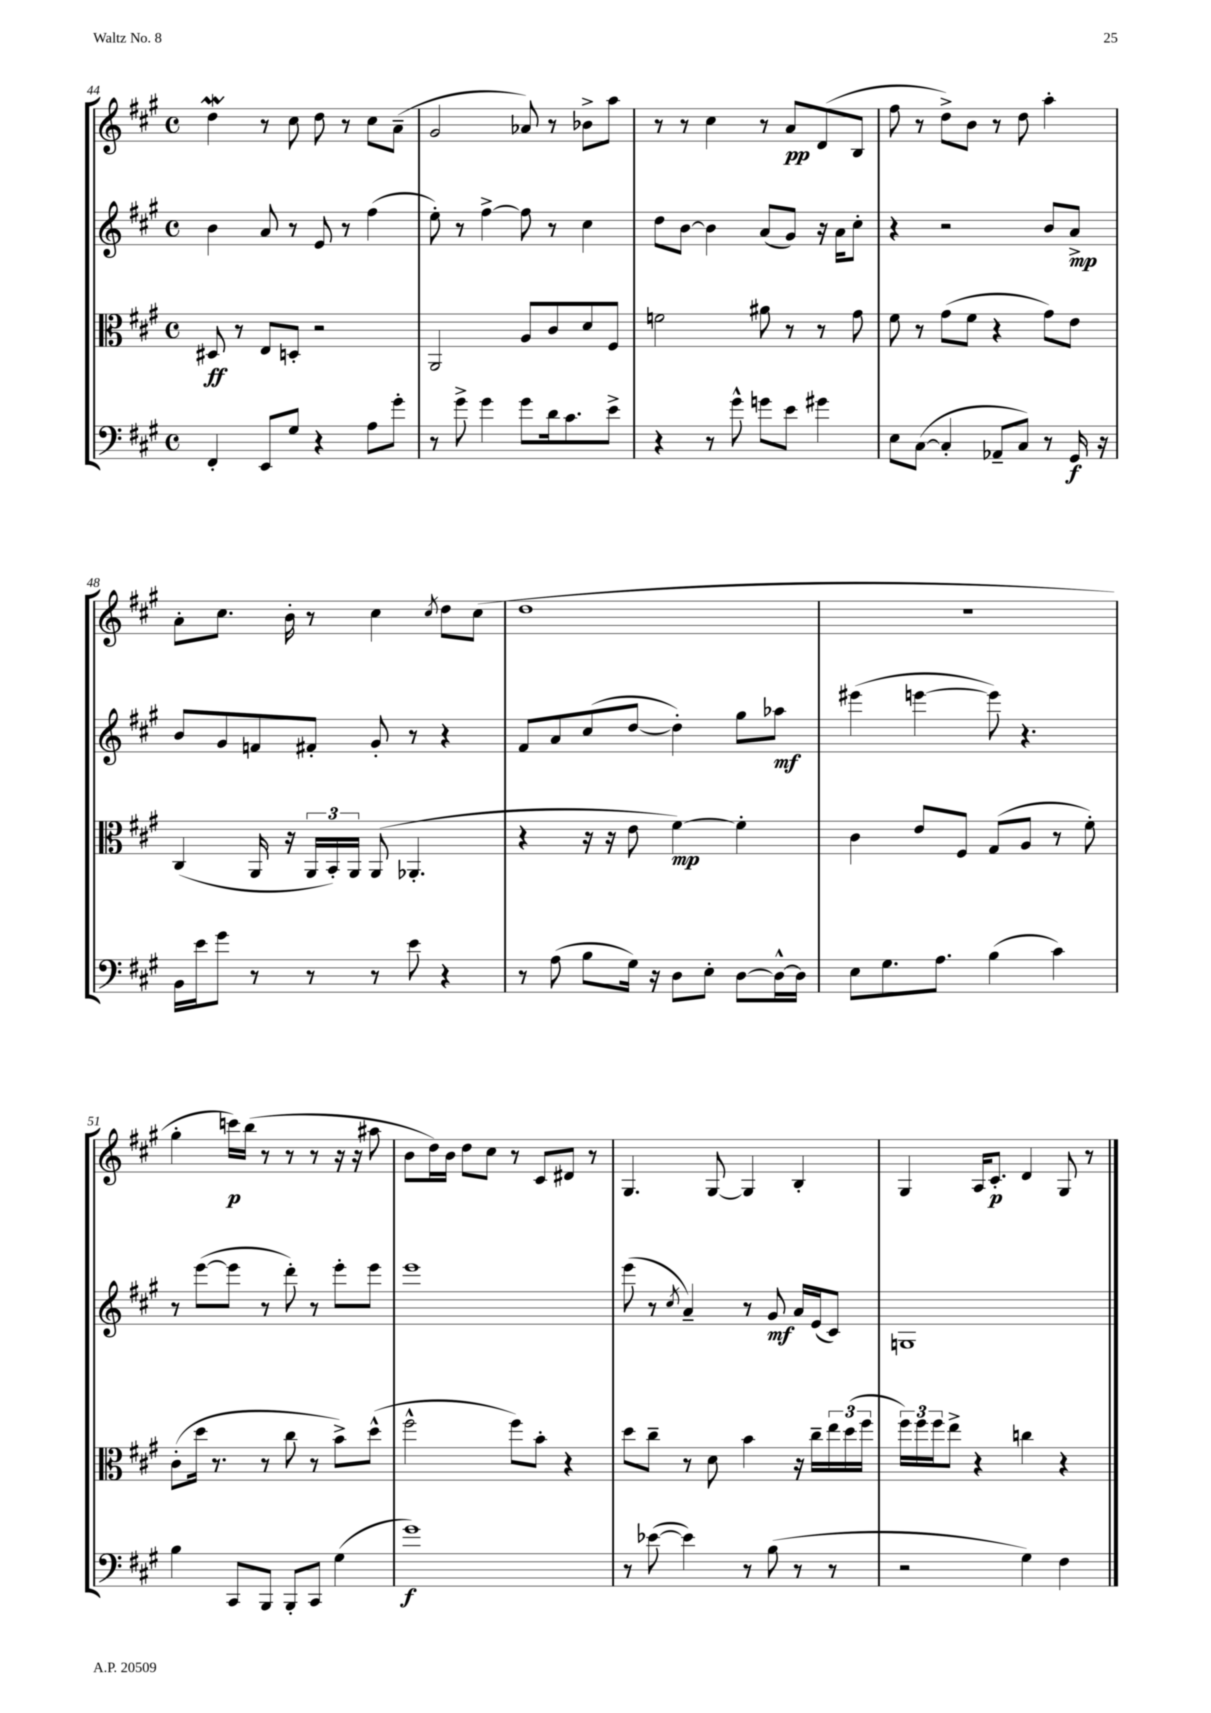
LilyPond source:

<<
\new StaffGroup <<
\new Staff = "s0" {
    \clef treble \key a \major \defaultTimeSignature \time 4/4
    d''4\mordent r8 cis''8 d''8 r8 cis''8 a'8--( |
    gis'2 aes'8) r8 bes'8-> a''8 |
    r8 r8 cis''4 r8 a'8\pp d'8( b8 |
    fis''8 r8 d''8->) b'8 r8 d''8 a''4-. |
    a'8-. cis''8. b'16-. r8 cis''4 \acciaccatura { cis''8 } d''8 cis''8( |
    d''1 |
    R1 |
    gis''4-. c'''16\p) b''16( r8 r8 r8 r16 r16 ais''8 |
    b'8 d''16) b'16 d''8 cis''8 r8 cis'8 dis'8 r8 |
    gis4. gis8~ gis4 b4-. |
    gis4 a16 cis'8.-.\p d'4 gis8 r8 \bar "|." |
}
\new Staff = "s1" {
    \clef treble \key a \major \defaultTimeSignature \time 4/4
    b'4 a'8 r8 e'8 r8 fis''4( |
    e''8-.) r8 fis''4~-> fis''8 r8 cis''4 |
    d''8 b'8~ b'4 a'8( gis'8) r16 a'16 cis''8-. |
    r4 r2 b'8 a'8->\mp |
    b'8 gis'8 f'8 fis'8-. gis'8-. r8 r4 |
    fis'8 a'8 cis''8( d''8~ d''4-.) gis''8 aes''8\mf |
    eis'''4( e'''4~ e'''8) r4. |
    r8 e'''8~( e'''8 r8 d'''8-.) r8 e'''8-. e'''8 |
    e'''1 |
    e'''8( r8 \acciaccatura { cis''8 } a'4--) r8 gis'8\mf a'16 e'16( cis'8) |
    g1 \bar "|." |
}
\new Staff = "s2" {
    \clef alto \key a \major \defaultTimeSignature \time 4/4
    dis8\ff r8 e8 d8-. r2 |
    a,2 a8 cis'8 d'8 fis8 |
    f'2 ais'8 r8 r8 gis'8 |
    fis'8 r8 gis'8( fis'8 r4 gis'8) e'8 |
    cis4( a,16 r16 \tuplet 3/2 { a,16 b,16-.) a,16 } a,8( aes,4.-. |
    r4 r16 r16 e'8 fis'4~\mp) fis'4-. |
    cis'4 e'8 fis8 gis8( a8 r8 fis'8-.) |
    cis'8-.( d''16 r8. r8 cis''8 r8 b'8->) d''8-^( |
    fis''2-^ fis''8) b'8-. r4 |
    d''8 cis''8-- r8 d'8 b'4 r16 cis''16-- \tuplet 3/2 { e''16 d''16( fis''16 } |
    \tuplet 3/2 { fis''16) fis''16 fis''16 } e''8-> r4 c''4 r4 \bar "|." |
}
\new Staff = "s3" {
    \clef bass \key a \major \defaultTimeSignature \time 4/4
    fis,4-. e,8 gis8 r4 a8 gis'8-. |
    r8 gis'8-> gis'4 gis'8 d'16 cis'8. e'8-> |
    r4 r8 gis'8-^ g'8 e'8 gis'4 |
    e8 cis8~( cis4-. aes,8-- cis8) r8 gis,16\f r16 |
    b,16 e'16 gis'8 r8 r8 r8 e'8 r4 |
    r8 a8( b8 gis16) r16 d8 e8-. d8~ d16~-^ d16 |
    e8 gis8. a8. b4( cis'4) |
    b4 cis,8 b,,8 b,,8-. cis,8 gis4( |
    gis'1\f) |
    r8 ees'8~( ees'4) r8 b8( r8 r8 |
    r2 gis4) fis4 \bar "|." |
}
>>
>>
\layout { \context { \Score currentBarNumber = #44 } }
